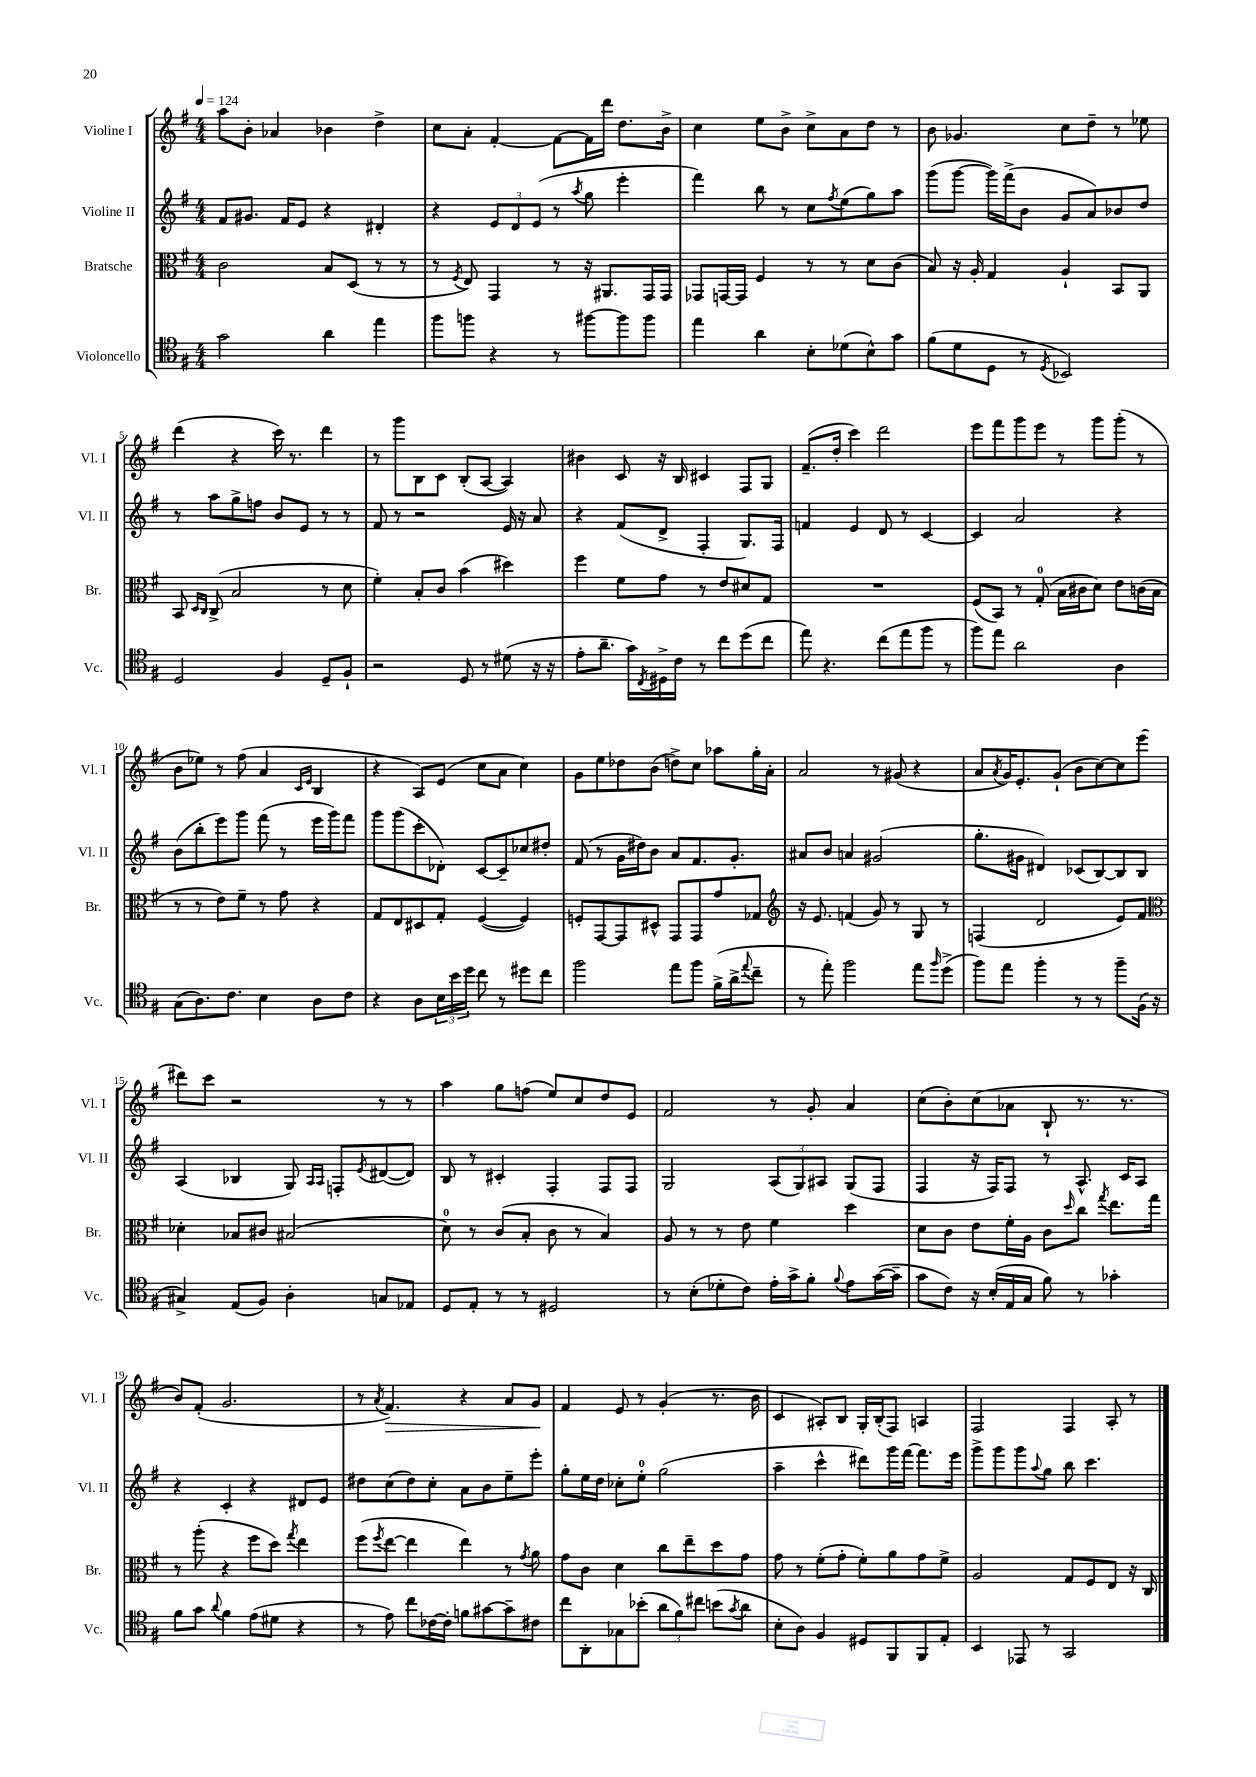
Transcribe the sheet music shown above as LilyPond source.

<<
\new StaffGroup <<
\new Staff = "s0" \with { instrumentName = "Violine I" shortInstrumentName = "Vl. I" } {
    \clef treble \key g \major \numericTimeSignature \time 4/4 \tempo 4 = 124
    a''8 b'8-. aes'4 bes'4 d''4-> |
    c''8 a'8-. fis'4~-. fis'8~ fis'16 d'''16 d''8. b'16-> |
    c''4 e''8 b'8-> c''8-> a'8 d''8 r8 |
    b'8 ges'4. c''8 d''8-- r8 ees''8 |
    d'''4( r4 c'''16) r8. d'''4 |
    r8 g'''8 b8 c'8 b8-.( a8~ a4) |
    bis'4 c'8 r16 b16 cis'4 fis8 g8 |
    fis'8.--( d''16-. c'''4) d'''2 |
    e'''8 fis'''8 g'''8 e'''8 r8 g'''8 g'''8-.( r8 |
    b'8 ees''8) r8 fis''8( a'4 \grace { c'16 e'16 } b4 |
    r4 a8) e'8( c''8 a'8 c''4) |
    g'8 e''8 des''8 b'8( d''8->) c''8 aes''8 g''16-. a'16-. |
    a'2 r8 gis'8( r4 |
    a'8 \acciaccatura { a'8 } g'16) e'8.-. g'8-!( b'8 c''8~) c''8 e'''8( |
    dis'''8) c'''8 r2 r8 r8 |
    a''4 g''8 f''8( e''8) c''8 d''8 e'8 |
    fis'2 r8 g'8-. a'4 |
    c''8( b'8-.) c''8( aes'8 b8-! r8. r8. |
    b'8) fis'8-.( g'2. |
    r8 \acciaccatura { a'8 } fis'4.\>) r4 a'8 g'8\! |
    fis'4 e'8 r8 g'4-.( r8. b'16 |
    c'4 ais8-.) b8 g16-. b16-.( fis8) a4 |
    fis2 fis4 a8-. r8 \bar "|." |
}
\new Staff = "s1" \with { instrumentName = "Violine II" shortInstrumentName = "Vl. II" } {
    \clef treble \key g \major \numericTimeSignature \time 4/4
    fis'8 gis'8. fis'16 e'8 r4 dis'4-. |
    r4 \tuplet 3/2 { e'8 d'8 e'8( } r8 \acciaccatura { a''8 } g''8 e'''4-. |
    fis'''4) b''8 r8 c''8 \acciaccatura { fis''8 } e''8( g''8) a''8 |
    g'''8( g'''8~ g'''16) fis'''16->( b'8 g'8 a'8) bes'8 d''8 |
    r8 a''8 g''8-> f''8 b'8 e'8 r8 r8 |
    fis'8 r8 r2 e'16 r16 a'8 |
    r4 fis'8( d'8-> fis4-. g8.) fis16 |
    f'4 e'4 d'8 r8 c'4~ |
    c'4 a'2 r4 |
    b'8( b''8-. e'''8) g'''8 fis'''8( r8 e'''16 g'''16) fis'''8 |
    g'''8 g'''8( c'''8-. des'8-.) c'8~ c'8-- ces''8 dis''8-. |
    fis'8( r8 g'16 dis''16) b'8 a'8 fis'8. g'8.-. |
    ais'8 b'8 a'4 gis'2( |
    g''8.-. gis'16 dis'4) ces'8( b8~) b8 b8 |
    a4( bes4 g8) \grace { a16 a16 } f8-. \acciaccatura { e'8 } dis'8~( dis'8) |
    b8 r8 cis'4-. fis4-. fis8 fis8 |
    g2 \tuplet 3/2 { a8( g8) ais8 } g8( fis8 |
    fis4 r16 fis16) fis8 r8 a8.-^ c'16 a8 |
    r4 c'4-. r4 dis'8 e'8 |
    dis''8 c''8( dis''8) c''8-. a'8 b'8 e''8-- e'''8-. |
    g''8-. e''16 d''16 ces''8-. e''8-0-. g''2( |
    a''4-- c'''4-^ dis'''8) g'''16 fis'''16~ fis'''8. e'''16 |
    g'''8-> g'''8 g'''8 \appoggiatura { a''8 } g''8 b''8 c'''4. \bar "|." |
}
\new Staff = "s2" \with { instrumentName = "Bratsche" shortInstrumentName = "Br." } {
    \clef alto \key g \major \numericTimeSignature \time 4/4
    c'2 b8 d8( r8 r8 |
    r8 \acciaccatura { fis8 } e8) g,4 r8 r16 ais,8. g,16 g,16 |
    ges,8 g,16~ g,16 fis4 r8 r8 d'8 c'8( |
    b8) r16 a16-. g4 a4-! b,8 a,8 |
    b,8 \grace { d16 c16 } c8->( b2 r8 d'8 |
    fis'4-.) b8-. c'8 b'4( dis''4) |
    fis''4 fis'8 g'8 r8 e'8 dis'8 g8 |
    R1 |
    fis8( b,8) r8 g8-0-.( b16 cis'16 d'8) e'8 c'16( b16 |
    r8 r8 e'8) fis'8-- r8 g'8 r4 |
    g8 e8 dis8 g8-. fis4~( fis4) |
    f8-. g,8~ g,8 dis8-^ g,8 g,8 g'8 ges8 |
    \clef treble r16 e'8. f'4( g'8) r8 g8 r8 |
    f4( d'2 e'8) fis'8 |
    \clef alto des'4-. bes8 cis'8 bis2( |
    d'8-0) r8 c'8( b8-. c'8 r8 b4) |
    a8 r8 r8 e'8 fis'4 d''4 |
    d'8 c'8 e'8 fis'16-. a16 c'8 \grace { d''16 } c''8 \acciaccatura { g''8 } e''8. g''16 |
    r8 a''8-.( r4 fis''8 d''8) \acciaccatura { g''8 } e''4 |
    fis''8( \acciaccatura { fis''8 } e''8~ e''4 e''4) r8 \acciaccatura { g'8 } a'8 |
    g'8 c'8 d'4 c''8 e''8-- d''8 g'8 |
    g'8 r8 fis'8-.( g'8-. fis'8-.) a'8 g'8 fis'8-> |
    a2 g8 fis8 e8 r16 c16 \bar "|." |
}
\new Staff = "s3" \with { instrumentName = "Violoncello" shortInstrumentName = "Vc." } {
    \clef tenor \key g \major \numericTimeSignature \time 4/4
    g'2 a'4 e''4 |
    fis''8 f''8 r4 r8 fis''8~ fis''8 fis''8 |
    e''4 a'4 b8-. des'8( b8-^) g'8 |
    fis'8( d'8 d8 r8 \acciaccatura { d8 } bes,2) |
    d2 fis4 d8-- fis8-! |
    r2 d8 r8 dis'8( r16 r16 |
    e'8-. a'8.-- g'16) \acciaccatura { c8 } dis16-> c'16 r8 c''8 d''8( c''8 |
    e''8) r4. c''8( e''8 fis''8 r8 |
    fis''8) e''8 a'2 a4 |
    g8( a8.) c'8. b4 a8 c'8 |
    r4 a8 \tuplet 3/2 { b16 b'16 d''16 } c''8 r8 dis''8 c''8 |
    fis''2 e''8 fis''8 fis'16->( a'16-> \appoggiatura { e''8 } c''8-- |
    r8 e''8-.) fis''2 e''8 \grace { fis''16 } d''8->( |
    fis''8) e''8 fis''4-. r8 r8 fis''8-- fis16( r16 |
    gis4->) e8( fis8) a4-. g8 ees8 |
    d8 e8-. r8 r8 dis2 |
    r8 b8-.( des'8-. c'8) e'16-. g'16-> fis'8-. \appoggiatura { fis'8 } e'8 g'16~( g'16-- |
    g'8 c'8) r16 b16-.( e16 g16 fis'8) r8 ges'4-. |
    fis'8 g'8 \appoggiatura { a'8 } fis'4 e'8( dis'8 r4 |
    r8 e'8) c''8 ces'16~ ces'16-. f'8 gis'8~ gis'8-- cis'8 |
    c''8 a,8-. ges8 bes'8-.( \tuplet 3/2 { a'8 fis'8) cis''8 } b'8( \acciaccatura { g'8 } a'8 |
    b8-. a8) fis4 dis8 fis,8 fis,8 e8-. |
    b,4 ees,8 r8 g,2 \bar "|." |
}
>>
>>
